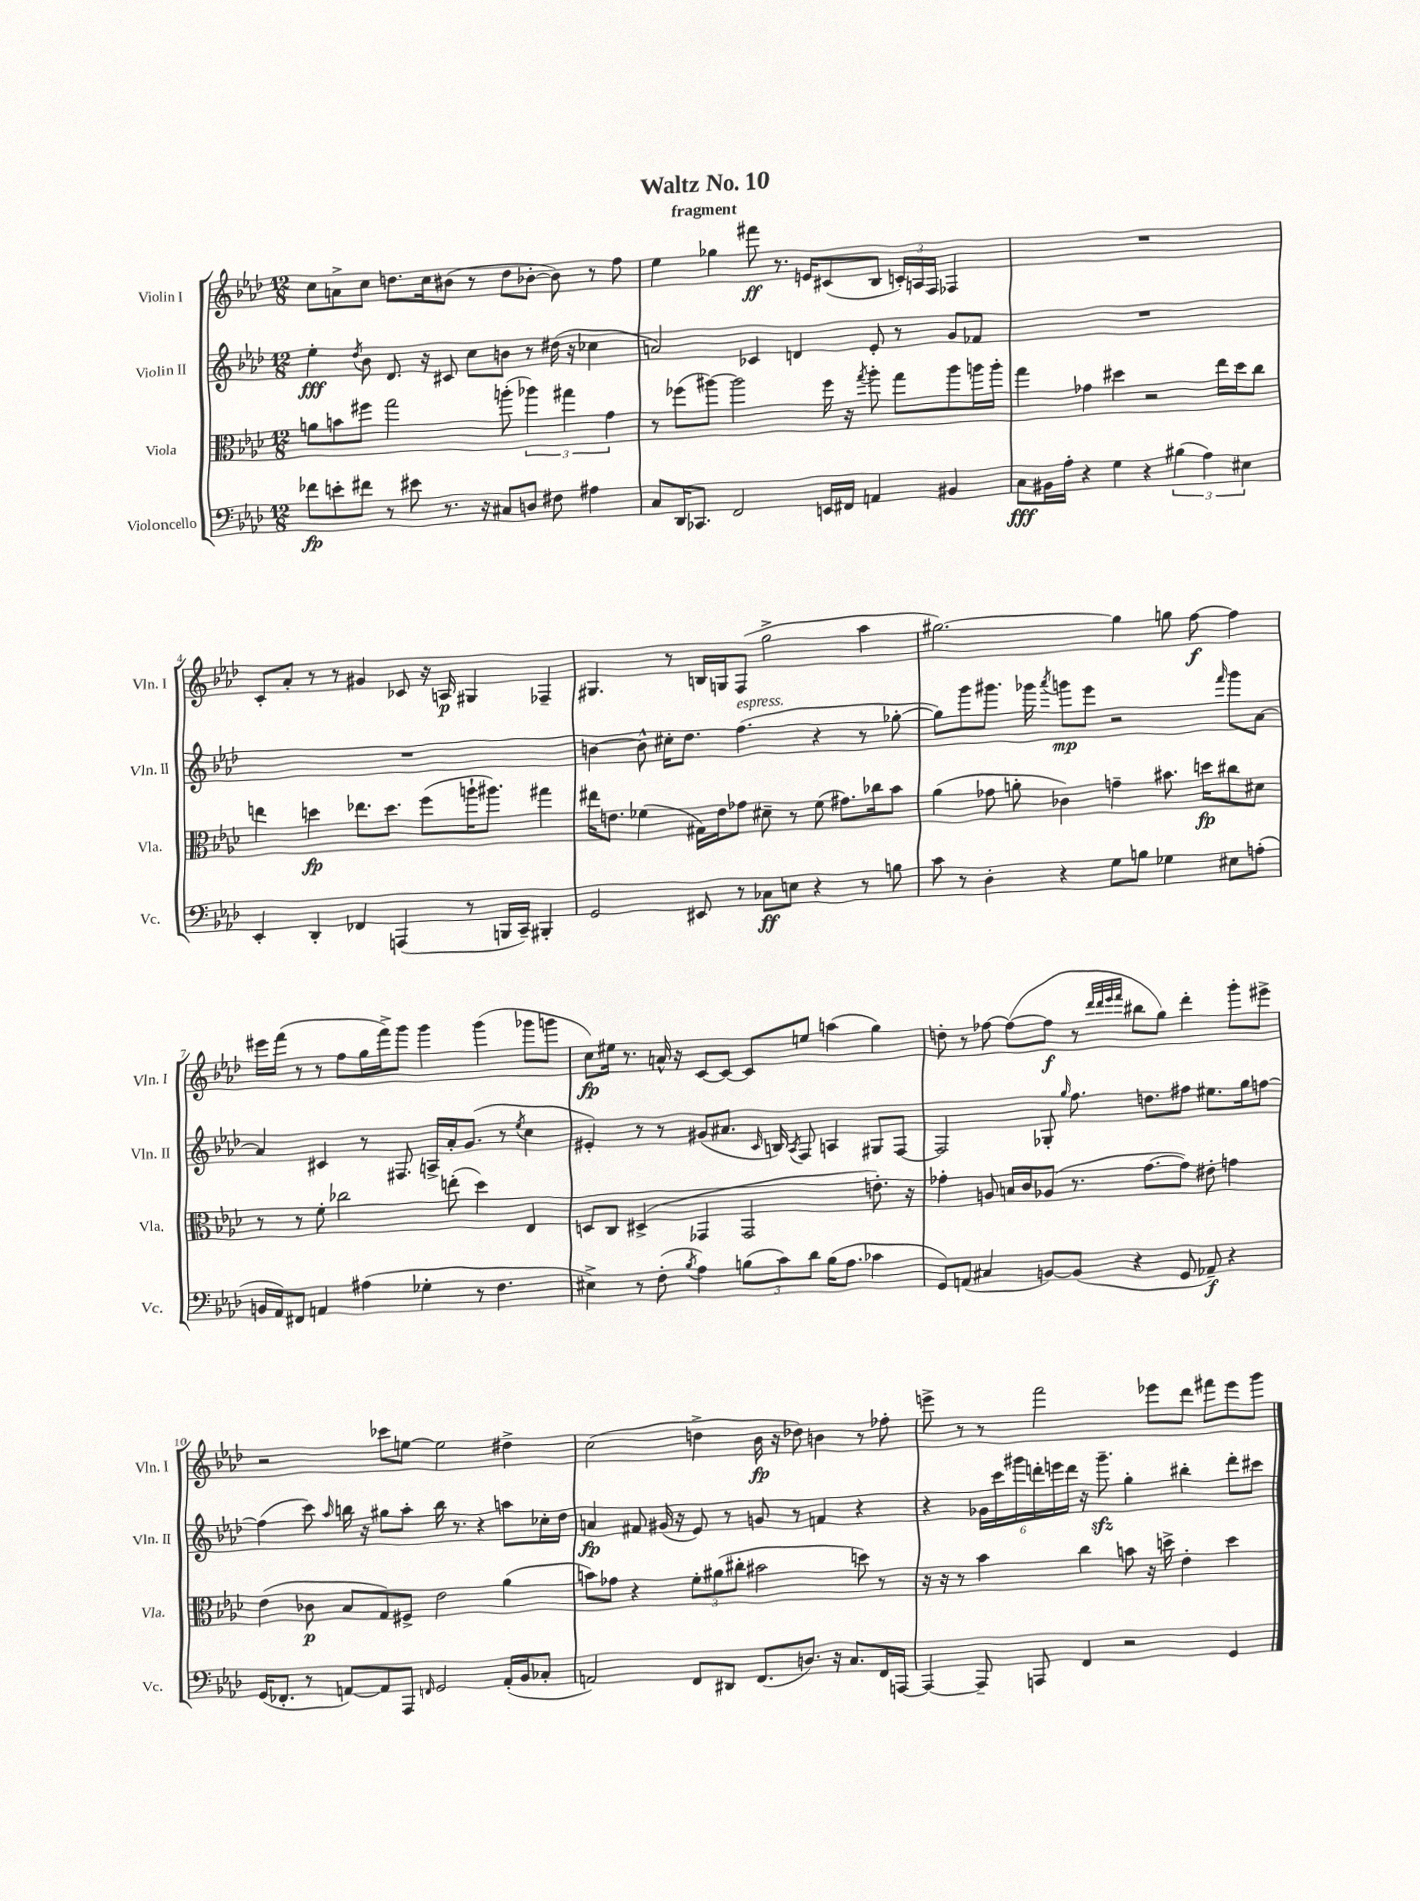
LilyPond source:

\header { title = "Waltz No. 10" subtitle = "fragment" }
<<
\new StaffGroup <<
\new Staff = "s0" \with { instrumentName = "Violin I" shortInstrumentName = "Vln. I" } {
    \clef treble \key aes \major \numericTimeSignature \time 12/8
    \autoBeamOff c''8[ a'8-> c''8] d''8.[ c''16 bis'8]( r8 d''8[ bes'8]~-. bes'8) r8 f''8 |
    ees''4 ges''4 fis'''8\ff r8. e'16[ cis'8( bes8] \tuplet 3/2 { c'16[-.) a16 f16] } fes4 |
    R1. |
    c'8[-. aes'8]-. r8 r8 gis'4 ces'8 r16 a16\p gis4 fes4-- |
    gis4. r8 b16[ g16 f8]( g''2-> aes''4 |
    gis''2.~) gis''4 g''8 f''8~\f f''4 |
    eis'''16[ f'''16]( r8 r8 f''8[ g''16 f'''16->) g'''8] g'''4 g'''4( ges'''8[ g'''8] |
    c''8[\fp) eis''16] r8. a'16-^ r16 c'8[~ c'8]~ c'8[ e''8] a''4( g''4) |
    d''8-. r8 fes''8~ fes''8[~( fes''8]\f r8 \grace { des'''32[ des'''32 ees'''32 f'''32] } bis''8[ g''8]) des'''4-. g'''8[-. eis'''8]-> |
    r2 ces'''8[ e''8]~ e''2 dis''4-> |
    c''2( d''4-> bes'16\fp r16 des''8) b'4 r8 fes''8-. |
    e'''8-> r8 r8 f'''2 ees'''8[ des'''8] fis'''8[ ees'''8 g'''8] \bar "|." |
}
\new Staff = "s1" \with { instrumentName = "Violin II" shortInstrumentName = "Vln. II" } {
    \clef treble \key aes \major \numericTimeSignature \time 12/8
    \autoBeamOff ees''4-.\fff \acciaccatura { des''8 } bes'8 des'8. r16 cis'8 c''8[ b'8] r8 dis''16( r16 ces''4 |
    a'2) ces'4 d'4 ees'8-. r8 g'8[ fes'8] |
    R1. |
    R1. |
    b'4~ b'8-^ cis''16[-. des''8.] f''4.^\markup { \italic "espress." }( r4 r8 ges''8~-. |
    ges''8[) g'''8 gis'''8.] ges'''16 \acciaccatura { aes'''8 } g'''8[\mp ees'''8] r2 \grace { f'''16 } g'''8[ aes'8]~ |
    aes'4 cis'4 r8 fis8. a16[-> aes'16-. g'8.]( r8 \acciaccatura { ees''8 } c''4 |
    eis'4-.) r8 r8 gis'8[( ais'8.] \grace { c'16 } b16) \acciaccatura { aes8 } f8 a4 gis8[ f8]~ |
    f2 ges8-. \grace { g''16 } f''8. d''8.[ fis''8] eis''8.[ g''16 f''8]~ |
    f''4( c'''8) \grace { aes''16 } b''16 r16 gis''8[ aes''8]-. b''16 r8. r4 a''8[ ces''16-. des''16] |
    a'4\fp fis'8 gis'16( r16 ees'8) r8 g'8 r8 f'4 r4 |
    r4 \tuplet 6/4 { ges'16[ c'''16 gis'''16 d'''16-. e'''16 d'''16] } r16 gis'''8.--\sfz g''4-. bis''4-. d'''8[-. cis'''8] \bar "|." |
}
\new Staff = "s2" \with { instrumentName = "Viola" shortInstrumentName = "Vla." } {
    \clef alto \key aes \major \numericTimeSignature \time 12/8
    \autoBeamOff a'8[ b'8 fis''8] g''2 a''8-.( \tuplet 3/2 { aes''4) gis''4 g'4 } |
    r8 fes''8[( ais''8]~) ais''2 fes''16 r16 \acciaccatura { g''8 } ais''8-. g''8[ ais''8 a''16 a''16]-. |
    g''4 ges'4 dis''4 r2 ees''16[ dis''16 c''8] |
    e''4 d''4\fp ees''8.[ d''8.] f''8[( a''16-! ais''8.]) gis''4 |
    eis''16[ e'8.] fes'4( gis16[) e'16 ges'8] dis'8-- r8 fes'8( gis'8.[) ces''16 bes'8] |
    aes'4( ges'8 a'8-. ces'4) g'4-- bis'8. d''16[\fp cis''8 dis'8] |
    r8 r8 f'8-. ces''2 e''8-.( des''4) ees4 |
    d8[ c8] dis4->( ges,4 ges,2 e'8.-.) r16 |
    ges'4-. a8 b16[ c'16 aes8]( r8. ges'8.[~ ges'8]) eis'8-. g'4 |
    ees'4( ces'8\p bes8[ g8) fis8]-> ees'2 aes'4( |
    b'8[) ges'8] r4 \tuplet 3/2 { f'8[-. ais'8( cis''8]-. } bis'2 d''8) r8 |
    r16 r16 r8 bes'4 c''4 b'8 r16 d''16-> ees'4-. d''4 \bar "|." |
}
\new Staff = "s3" \with { instrumentName = "Violoncello" shortInstrumentName = "Vc." } {
    \clef bass \key aes \major \numericTimeSignature \time 12/8
    \autoBeamOff fes'8[\fp e'8-. fis'8] r8 eis'8 r8. r16 cis8[ d8] fis8 ais4 |
    c8[ des,16 ces,8.] f,2 e,16[ fis,16] a,4 bis,4 |
    c8[\fff bis,16 aes16]-. r4 g4 r4 \tuplet 3/2 { bis4( aes4) eis4 } |
    ees,4-. des,4-. fes,4 a,,4( r8 b,,16[ c,16]--) bis,,4-. |
    g,2 eis,8 r8 ces8[\ff e8] r4 r8 b8 |
    c'8 r8 des4-. r4 g8[ b8] ges4 eis8[ a8]-.( |
    b,16[ aes,16) fis,8] a,4 ais4( ges4-. r8 f4. |
    eis4->) r8 f8-.( \acciaccatura { bes8 } aes4) \tuplet 3/2 { b8[( c'8) des'8] } b16[( aes8.] ces'4 |
    g,8[) a,8]( cis4 b,8[~) b,8]( r4 g,8 aes,8--\f) r4 |
    g,16[( fes,8.]-. r8 a,8[~) a,8 aes,,8] \grace { f,16 } g,2 a,16[-.( bes,16 ces8]-. |
    a,2) f,8[ dis,8] f,8.[( d8.]) r16 c8.[ f,16 a,,16]~ |
    a,,4~ a,,8-- a,,8 f,4 r2 g,4 \bar "|." |
}
>>
>>
